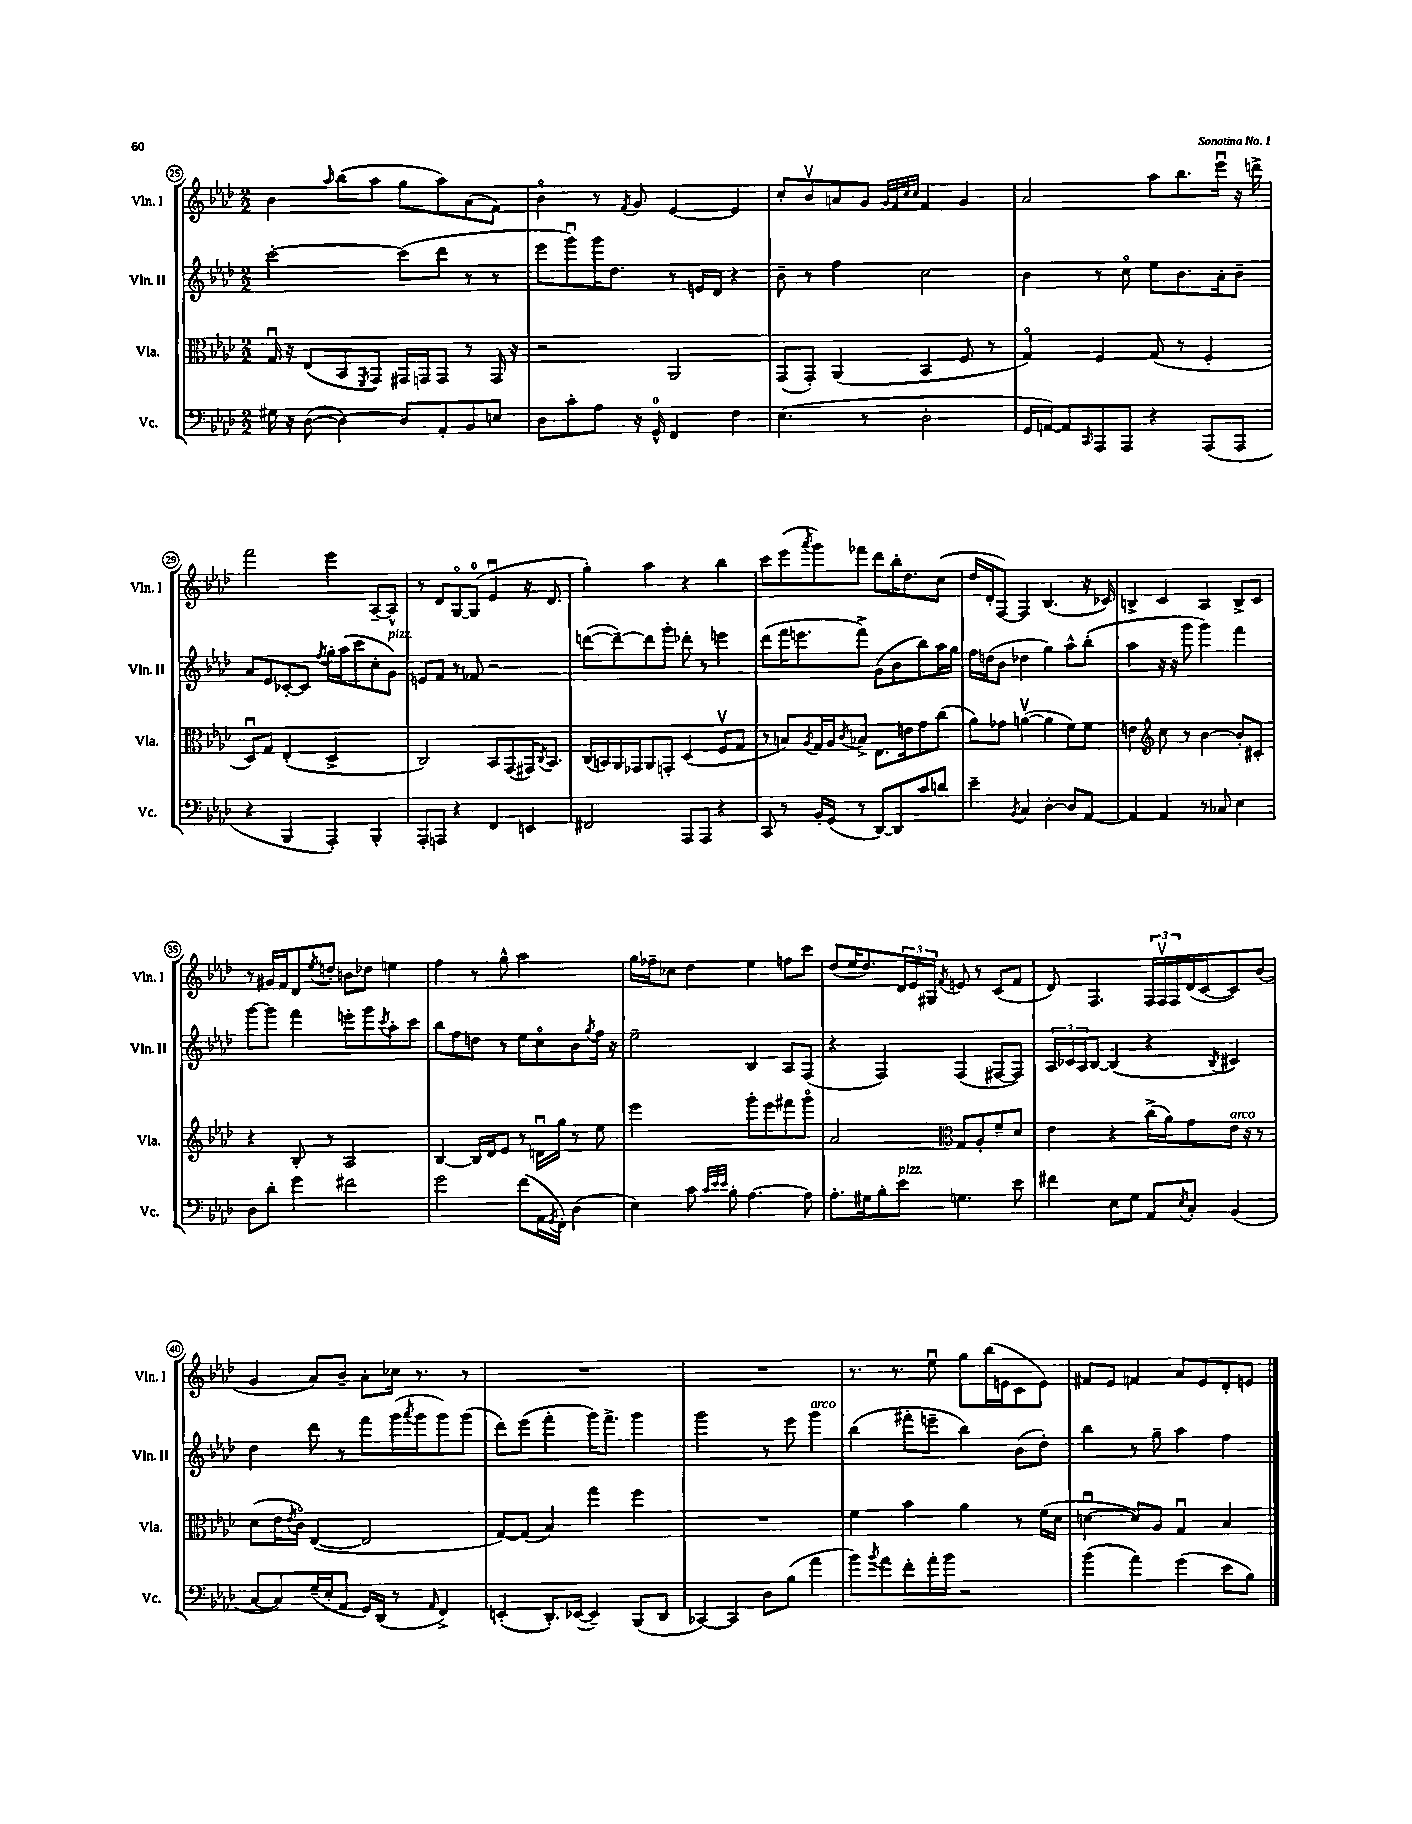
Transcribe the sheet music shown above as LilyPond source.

<<
\new StaffGroup <<
\new Staff = "s0" \with { instrumentName = "Vln. I" shortInstrumentName = "Vln. I" } {
    \clef treble \key aes \major \numericTimeSignature \time 2/2
    bes'4 \grace { aes''16 } bes''8( aes''8 g''8 aes''8) aes'8( f'8) |
    bes'4\flageolet r8 \acciaccatura { f'8 } g'8 ees'4~ ees'4 |
    c''8-. bes'8\upbow a'8 g'8 \grace { g'32 f'32 c''32 c''32 } f'4 g'4 |
    aes'2 aes''8 bes''8. ees'''16\downbow r16 d'''16-> |
    f'''2 ees'''4 aes8~-- aes8-^ |
    r8 des'8 g8~\flageolet g8-0( ees'4\downbow r16 des'8. |
    g''4-.) aes''4 r4 bes''4 |
    c'''8 ees'''8( \acciaccatura { aes'''8 } g'''8) fes'''8 des'''8 bes''16-. des''8. c''8( |
    des''16 des'16-. f8~) f4 bes4.( r16 ces'16) |
    b4-> c'4 aes4 b8-> c'8 |
    r8 gis'16 f'16 des'8 \acciaccatura { ees''8 } d''8-. b'8 des''8 e''4 |
    f''4 r8 g''8-^ aes''2 |
    g''16 fes''16-- ces''8 des''4 ees''4 f''8 c'''8 |
    des''8( ees''16 des''8.) \tuplet 3/2 { des'16 ees'16 gis16 } \acciaccatura { f'8 } e'8 r8 c'8( f'8 |
    des'8) f4. \tuplet 3/2 { f16 f16\upbow f16 } des'16( c'16~ c'8) bes'8( |
    g'4 aes'8) bes'8-- aes'8-. ces''16 r8. r8 |
    R1 |
    R1 |
    r8. r8. ees''8\downbow g''8 bes''16( e'16 c'8 e'8) |
    fis'8 ees'8 f'4 aes'8 ees'8 des'8-. e'8 \bar "|." |
}
\new Staff = "s1" \with { instrumentName = "Vln. II" shortInstrumentName = "Vln. II" } {
    \clef treble \key aes \major \numericTimeSignature \time 2/2
    c'''2~-. c'''8( des'''8 r8 r8 |
    ees'''8 g'''8\downbow) g'''16 des''8. r8 e'16 des'16 r4 |
    bes'8-- r8 f''4 c''2 |
    bes'4 r8 c''8\flageolet ees''8 bes'8. aes'16-. bes'8-- |
    aes'8 ees'8 ces'8~-. ces'8 \acciaccatura { f''8 } g''16-. aes''16( c'''8 c''8-. g'8^\markup { \italic "pizz." }) |
    e'8 f'8 r8 fes'8 r2 |
    d'''8~( d'''8~--) d'''8 g'''8-. des'''8-. r8 e'''4 |
    des'''8( f'''16 e'''8. f'''8->) g'8( bes'8 bes''8) aes''16 g''16 |
    f''16 d''16( bes'8 des''4 g''4) aes''8-^ bes''8-.( |
    aes''4 r16 r16 g'''8 g'''4) f'''4 |
    g'''8~ g'''8 f'''4 e'''8-. g'''8 \acciaccatura { c'''8 } aes''8-. c'''8 |
    bes''8 f''8 d''8 r8 ees''8 c''8\flageolet bes'8 \acciaccatura { g''8 } f''16 r16 |
    ees''2-- bes4 aes8 f8( |
    r4 f4) f4( fis8~ fis8) |
    \tuplet 3/2 { aes16 ces'16 aes16 } bes8~ bes4( r4 \acciaccatura { bes8 } cis'4) |
    des''4 des'''8 r8 f'''8 g'''16( \acciaccatura { aes'''8 } g'''16 g'''8) g'''8( |
    des'''8) ees'''8( f'''4-. g'''16) f'''8.-> g'''4 |
    g'''2 r8 ees'''8 g'''4^\markup { \italic "arco" } |
    bes''4( fis'''8-. e'''8-- bes''4) bes'8( des''8-.) |
    bes''4 r8 g''8-- aes''4 f''4 \bar "|." |
}
\new Staff = "s2" \with { instrumentName = "Vla." shortInstrumentName = "Vla." } {
    \clef alto \key aes \major \numericTimeSignature \time 2/2
    g16\downbow r16 ees8( bes,8 \acciaccatura { f,8 } g,8) gis,16 g,16 g,8 r8 g,16 r16 |
    r2 aes,2 |
    g,8( g,8-.) aes,4( bes,4 f8 r8 |
    g4\flageolet) f4 g8( r8 f4-. |
    des8\downbow) g8 ees4-.( des2-> |
    c2) bes,8 g,8( gis,16) \acciaccatura { c8 } bes,8. |
    c16( b,16) aes,16 ges,16 aes,8 g,8-. des4( f8\upbow g8 |
    r8 b8) \acciaccatura { aes8 } g16 aes16 \acciaccatura { c'8 } bes8-> ees8. e'16 g'8 c''8( |
    aes'8) ges'8 a'4~\upbow( a'4 f'8) f'8 |
    e'4 \clef treble c''8 r8 bes'4~ bes'8-. cis'8-. |
    r4 bes8-. r8 aes2 |
    bes4~ bes16 des'16 ees'8 r8 d'16\downbow g''16 r8 ees''8 |
    ees'''2 g'''8-. ees'''8 fis'''8 g'''8\flageolet |
    aes'2 \clef alto g8 aes8-. f'8-- des'8 |
    ees'4 r4 c''16->( aes'16) g'8 ees'16^\markup { \italic "arco" } r16 r8 |
    des'8( ees'16 \acciaccatura { ees'8 } c'16\flageolet) ees4~( ees2 |
    g8~) g8( bes4) g''4 f''4 |
    R1 |
    f'4 bes'4 aes'4 r8 f'16( des'16 |
    d'4~\downbow d'8) aes8 g4\downbow bes4 \bar "|." |
}
\new Staff = "s3" \with { instrumentName = "Vc." shortInstrumentName = "Vc." } {
    \clef bass \key aes \major \numericTimeSignature \time 2/2
    gis16 r16 des8~( des4~) des8 aes,8-. bes,8 e8 |
    des8 c'8-. aes8 r16 g,16-0-^ f,4 f4 |
    ees4.( r8 des2-. |
    g,16 a,16~) a,8 \grace { c,16 } aes,,8 aes,,8 r4 aes,,8( aes,,8 |
    r4 bes,,4 aes,,4-.) bes,,4-. |
    aes,,8-. a,,8 r4 f,4 e,4 |
    fis,2 aes,,8 aes,,8 r4 |
    c,8 r8 bes,16-. g,16( r8 des,8~) des,8 c'8 d'8 |
    ees'4-- \acciaccatura { bes,8 } c4 des4~-. des8 aes,8~ |
    aes,4 aes,4 r8 ces8 ees4 |
    des8 des'8-. g'4 fis'2 |
    g'2 f'8( aes,16 \acciaccatura { g,8 } f,16-.) des4( |
    ees4) c'8 \grace { c'32 ees'32 ees'32 } bes8-. aes4.~ aes8 |
    aes8.-. gis16 bes8-. ees'8^\markup { \italic "pizz." } g4. ees'8 |
    fis'4 ees8 g8 aes,8 \acciaccatura { ees8 } c8-. bes,4( |
    c8~ c8) g16--( ees16-. aes,8 g,16) des,16( r8 \grace { aes,16 } f,4->) |
    e,4-.( des,8.-.) ees,16~( ees,4--) bes,,8( des,8 |
    ces,4~) ces,4 des8 bes8( aes'4 |
    bes'8) \acciaccatura { bes'8 } aes'8 f'8-. aes'16-. bes'16 r2 |
    bes'4( aes'4) g'4( ees'8 bes8) \bar "|." |
}
>>
>>
\layout { \context { \Score currentBarNumber = #25 \override BarNumber.stencil = #(make-stencil-circler 0.1 0.3 ly:text-interface::print) } }
